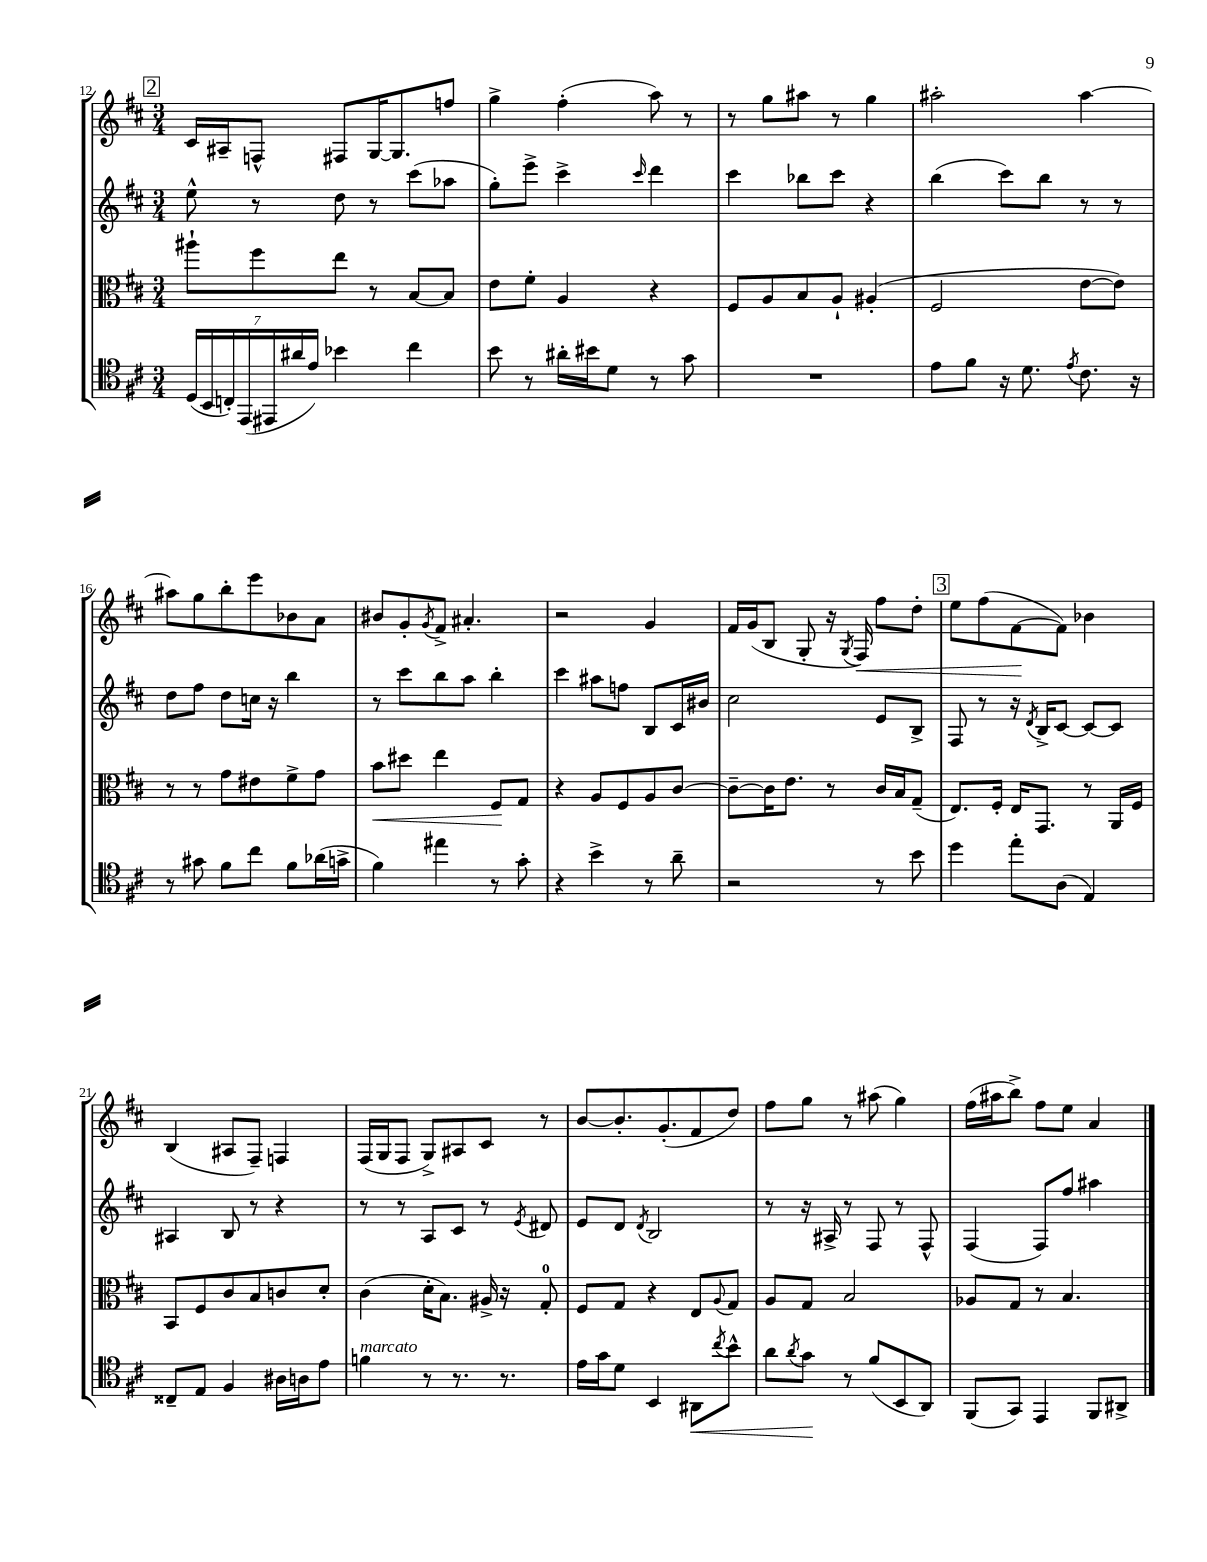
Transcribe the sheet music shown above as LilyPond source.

<<
\new StaffGroup <<
\new Staff = "s0" {
    \clef treble \key d \major \numericTimeSignature \time 3/4
    \mark \markup { \box "2" } cis'16 ais16-- f8-^ fis8 g16~ g8. f''8 |
    g''4-> fis''4-.( a''8) r8 |
    r8 g''8 ais''8 r8 g''4 |
    ais''2-. ais''4~ |
    ais''8 g''8 b''8-. e'''8 bes'8 a'8 |
    bis'8 g'8-. \acciaccatura { g'8 } fis'8-> ais'4.-. |
    r2 g'4 |
    fis'16 g'16( b8 g8-. r16 \acciaccatura { g8 } fis16\<) fis''8 d''8-. |
    \mark \markup { \box "3" } e''8 fis''8( fis'8~\! fis'8) bes'4 |
    b4( ais8 fis8--) f4 |
    fis16( g16 fis8 g8->) ais8 cis'8 r8 |
    b'8~ b'8.-. g'8.-.( fis'8 d''8) |
    fis''8 g''8 r8 ais''8( g''4) |
    fis''16( ais''16 b''8->) fis''8 e''8 a'4 \bar "|." |
}
\new Staff = "s1" {
    \clef treble \key d \major \numericTimeSignature \time 3/4
    \mark \markup { \box "2" } e''8-^ r8 d''8 r8 cis'''8( aes''8 |
    g''8-.) e'''8-> cis'''4-> \grace { cis'''16 } d'''4 |
    cis'''4 bes''8 cis'''8 r4 |
    b''4( cis'''8) b''8 r8 r8 |
    d''8 fis''8 d''8 c''16 r16 b''4 |
    r8 cis'''8 b''8 a''8 b''4-. |
    cis'''4 ais''8 f''8 b8 cis'16 bis'16 |
    cis''2 e'8 b8-> |
    \mark \markup { \box "3" } fis8 r8 r16 \acciaccatura { d'8 } b16-> cis'8~ cis'8~ cis'8 |
    ais4 b8 r8 r4 |
    r8 r8 a8 cis'8 r8 \acciaccatura { e'8 } dis'8 |
    e'8 d'8 \acciaccatura { d'8 } b2 |
    r8 r16 ais16-> r8 fis8 r8 fis8-^ |
    fis4( fis8) fis''8 ais''4 \bar "|." |
}
\new Staff = "s2" {
    \clef alto \key d \major \numericTimeSignature \time 3/4
    \mark \markup { \box "2" } ais''8-! fis''8 e''8 r8 b8~ b8 |
    e'8 fis'8-. a4 r4 |
    fis8 a8 b8 a8-! ais4-.( |
    fis2 e'8~ e'8) |
    r8 r8 g'8 eis'8 fis'8-> g'8 |
    b'8\< dis''8 e''4 fis8\! g8 |
    r4 a8 fis8 a8 cis'8~ |
    cis'8~-- cis'16 e'8. r8 cis'16 b16 g8--( |
    \mark \markup { \box "3" } e8.) fis16-. e16 g,8. r8 a,16 fis16 |
    b,8 fis8 cis'8 b8 c'8 d'8-. |
    cis'4( d'16-. b8.) ais16-> r16 g8-0-. |
    fis8 g8 r4 e8 \appoggiatura { a8 } g8 |
    a8 g8 b2 |
    aes8 g8 r8 b4. \bar "|." |
}
\new Staff = "s3" {
    \clef tenor \key d \major \numericTimeSignature \time 3/4
    \mark \markup { \box "2" } \tuplet 7/4 { d16( b,16 c16-.) e,16( eis,16 ais'16 e'16) } bes'4 cis''4 |
    b'8 r8 ais'16-. bis'16 d'8 r8 g'8 |
    R2. |
    e'8 fis'8 r16 d'8. \acciaccatura { e'8 } cis'8. r16 |
    r8 gis'8 fis'8 cis''8 fis'8 aes'16( g'16-> |
    fis'4) eis''4 r8 g'8-. |
    r4 b'4-> r8 a'8-- |
    r2 r8 b'8 |
    \mark \markup { \box "3" } d''4 e''8-. a8( e4) |
    cisis8-- e8 fis4 ais16 a16 e'8 |
    f'4^\markup { \italic "marcato" } r8 r8. r8. |
    e'16 g'16 d'8 b,4 ais,8\< \acciaccatura { cis''8 } b'8-^ |
    a'8 \acciaccatura { a'8 } g'8\! r8 fis'8( b,8 a,8) |
    fis,8( g,8) e,4 fis,8 ais,8-> \bar "|." |
}
>>
>>
\layout { \context { \Score currentBarNumber = #12 } }
